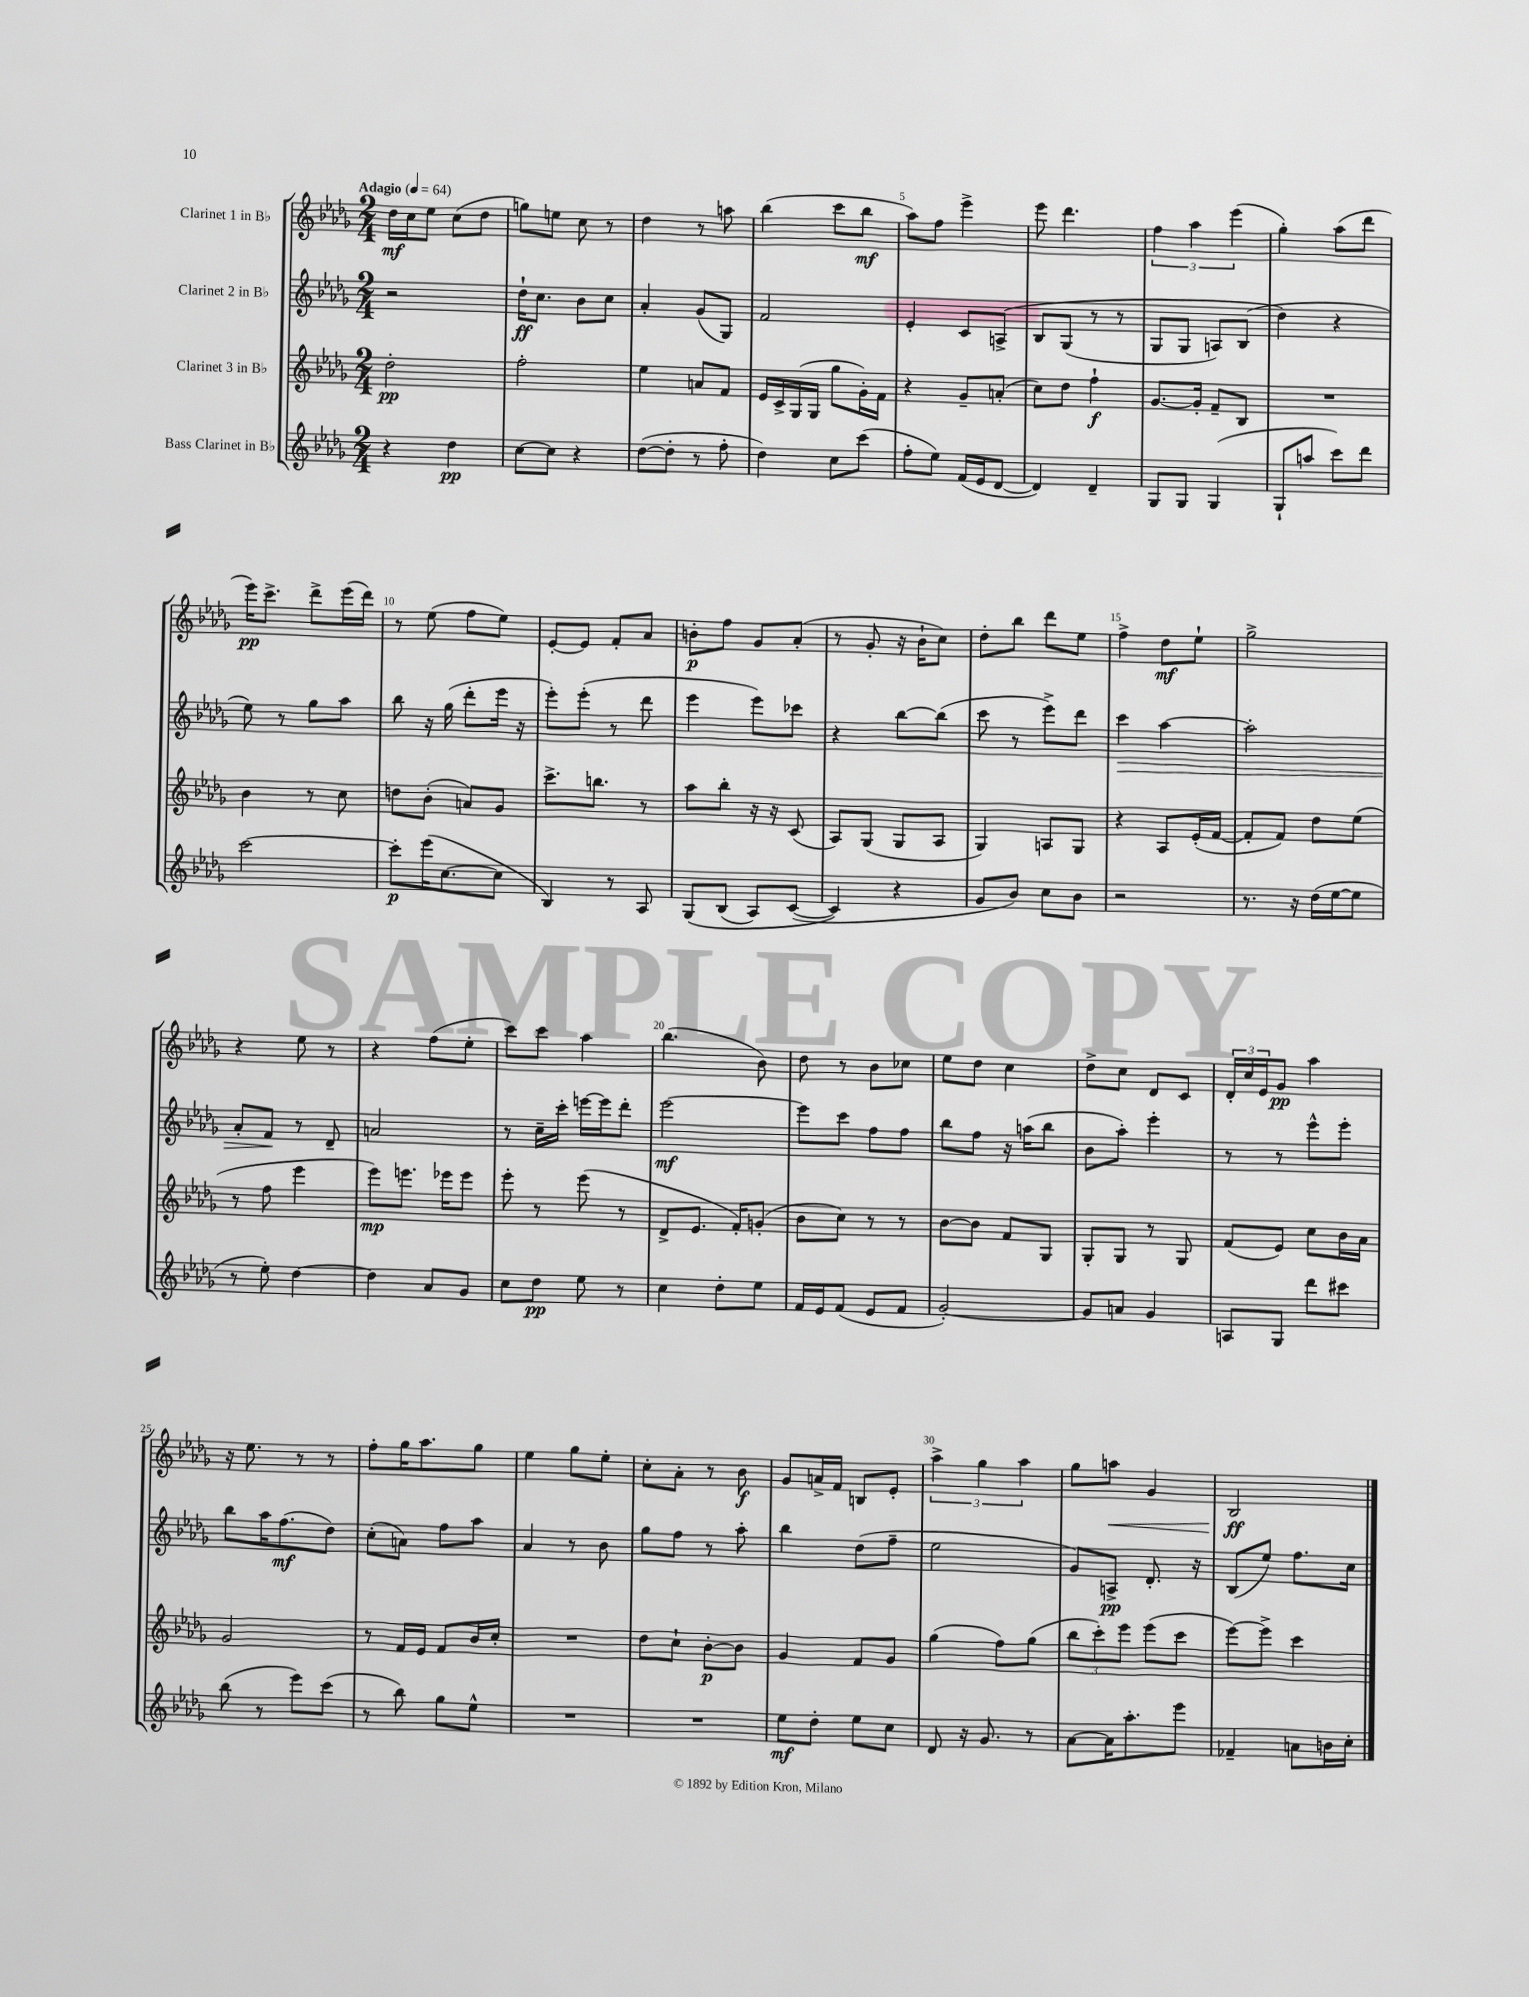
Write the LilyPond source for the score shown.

<<
\new StaffGroup <<
\new Staff = "s0" \with { instrumentName = "Clarinet 1 in Bb" } {
    \clef treble \key des \major \numericTimeSignature \time 2/4 \tempo "Adagio" 4 = 64
    des''16\mf c''16 ees''8 c''8( des''8 |
    g''8) e''8 c''8 r8 |
    des''4 r8 a''8 |
    bes''4( c'''8 bes''8\mf |
    aes''8) f''8 ees'''4-> |
    ees'''8 des'''4. |
    \tuplet 3/2 { f''4 aes''4 ees'''4( } |
    ges''4-.) aes''8( des'''8 |
    ees'''16\pp) c'''8.-> des'''8-> ees'''16( des'''16) |
    r8 ees''8( f''8 ees''8) |
    ees'8~-. ees'8 f'8-. aes'8 |
    b'8-.\p f''8 ges'8 aes'8-.( |
    r8 ges'8-. r16 bes'16-! c''8) |
    des''8-. bes''8 des'''8 ees''8 |
    f''4-> des''8\mf ees''8-! |
    ges''2-> |
    r4 ees''8 r8 |
    r4 f''8( ees''8-. |
    c'''8) c'''8 aes''4 |
    bes''4.( bes'8) |
    des''8 r8 bes'8 ces''8 |
    ees''8 des''8 c''4 |
    des''8-> c''8 des'8 c'8 |
    \tuplet 3/2 { des'16-. c''16 ees'16 } ges'8\pp aes''4 |
    r16 ees''8. r8 r8 |
    f''8-. ges''16 aes''8. ges''8 |
    ees''4 ges''8 ees''8-. |
    c''8-. aes'8-. r8 bes'8\f |
    ges'8 a'16-> f'16 b8 ees'8-. |
    \tuplet 3/2 { aes''4-> ges''4 aes''4 } |
    ges''8 a''8\< ges'4 |
    bes2\ff\! \bar "|." |
}
\new Staff = "s1" \with { instrumentName = "Clarinet 2 in Bb" } {
    \clef treble \key des \major \numericTimeSignature \time 2/4
    r2 |
    des''16-!\ff c''8. bes'8 c''8 |
    aes'4-. ges'8( ges8) |
    f'2 |
    ees'4-. c'8 a8->\( |
    bes8 ges8( r8 r8 |
    ges8 ges8 a8) bes8( |
    des''4\) r4 |
    ees''8) r8 ges''8 aes''8 |
    bes''8 r16 ges''16( des'''8-. ees'''16 r16 |
    ees'''8-.) ees'''8-.( r8 des'''8 |
    ees'''4 ees'''8) ces'''8 |
    r4 bes''8~ bes''8( |
    c'''8 r8 ees'''8->) des'''8 |
    c'''4\> aes''4~ |
    aes''2-. |
    aes'8-. f'8\! r8 des'8-- |
    a'2 |
    r8 c''16-- c'''16-. e'''16~ e'''16 des'''8-. |
    ees'''2~\mf |
    ees'''8 c'''8 f''8 f''8 |
    bes''8 f''8 r16 a''16( bes''8 |
    bes'8 aes''8-.) ees'''4-. |
    r8 r8 ees'''8-^ ees'''8-. |
    bes''8 aes''16 f''8.\mf( des''8) |
    c''8-.( a'8) f''8 aes''8 |
    aes'4 r8 bes'8 |
    ges''8 f''8 r8 aes''8-. |
    bes''4 des''8( f''8-- |
    ees''2 |
    ges'8) a8->\pp des'8.-. r16 |
    bes8( ees''8) f''8. c''16 \bar "|." |
}
\new Staff = "s2" \with { instrumentName = "Clarinet 3 in Bb" } {
    \clef treble \key des \major \numericTimeSignature \time 2/4
    des''2-.\pp |
    f''2-. |
    ees''4 a'8 f'8 |
    ees'16 c'16-> ges16( ges16 ges''8 ges'16-.) f'16 |
    r4 ges'8-- a'8-.( |
    c''8) des''8 f''4-!\f |
    ges'8.~ ges'16-. f'8-- bes8 |
    R2 |
    bes'4 r8 c''8 |
    d''8 bes'8-.( a'8) ges'8 |
    c'''8.-> b''8. r8 |
    aes''8 bes''8-. r16 r16 c'8( |
    aes8) ges8( ges8 aes8 |
    ges4) a8 ges8 |
    r4 aes8 ees'16-.( f'16~ |
    f'8-. f'8) des''8 ees''8( |
    r8 f''8 ees'''4 |
    ees'''8\mp) e'''8. ees'''16 ees'''8 |
    ees'''8-. r8 ees'''8( r8 |
    des'8-> ees'8. f'16-.) g'8-.( |
    bes'8 c''8) r8 r8 |
    bes'8~ bes'8 f'8 ges8 |
    ges8-. ges8 r8 ges8 |
    f'8( ees'8) c''8 bes'16 aes'16 |
    ges'2 |
    r8 f'16 ees'16 f'8 bes'16 c''16-. |
    R2 |
    des''8 c''8-! bes'8~-.\p bes'8 |
    ges'4 f'8 ges'8 |
    ges''4( f''8) ges''8( |
    \tuplet 3/2 { bes''8 c'''8-.) ees'''8 } ees'''8( c'''8 |
    ees'''8~) ees'''8-> c'''4 \bar "|." |
}
\new Staff = "s3" \with { instrumentName = "Bass Clarinet in Bb" } {
    \clef treble \key des \major \numericTimeSignature \time 2/4
    r4 des''4\pp |
    c''8~ c''8 r4 |
    des''8~( des''8-. r8 f''8-. |
    des''4) c''8 c'''8( |
    f''8-. ees''8) f'16( ees'16 des'8~ |
    des'4) des'4-- |
    ges8 ges8 ges4( |
    ges8-! a''8 c'''8) des'''8 |
    c'''2~ |
    c'''8-.\p ees'''16( c''8.~ c''8 |
    bes4) r8 aes8 |
    ges8\( bes8( aes8) c'8~( |
    c'4\) r4 |
    ges'8 bes'8) c''8 bes'8 |
    r2 |
    r8. r16 des''16( ees''16~ ees''8 |
    r8 ees''8-.) des''4~ |
    des''4 aes'8 ges'8 |
    c''8 des''8\pp ees''8 r8 |
    c''4 des''8-. ees''8 |
    f'16 ees'16 f'8( ees'8 f'8 |
    ges'2~-.) |
    ges'8 a'8 ges'4 |
    a8 ges8 des'''8 cis'''8 |
    bes''8( r8 ees'''8) c'''8( |
    r8 bes''8) ges''8 ees''8-^ |
    R2 |
    R2 |
    ees''8\mf des''8-. ees''8 c''8 |
    des'8 r16 ges'8. r8 |
    aes'8~ aes'16 aes''8.-. ees'''8 |
    fes'4-- a'8 b'16 c''16-. \bar "|." |
}
>>
>>
\layout { \context { \Score \override BarNumber.break-visibility = ##(#f #t #t) barNumberVisibility = #(every-nth-bar-number-visible 5) } }
